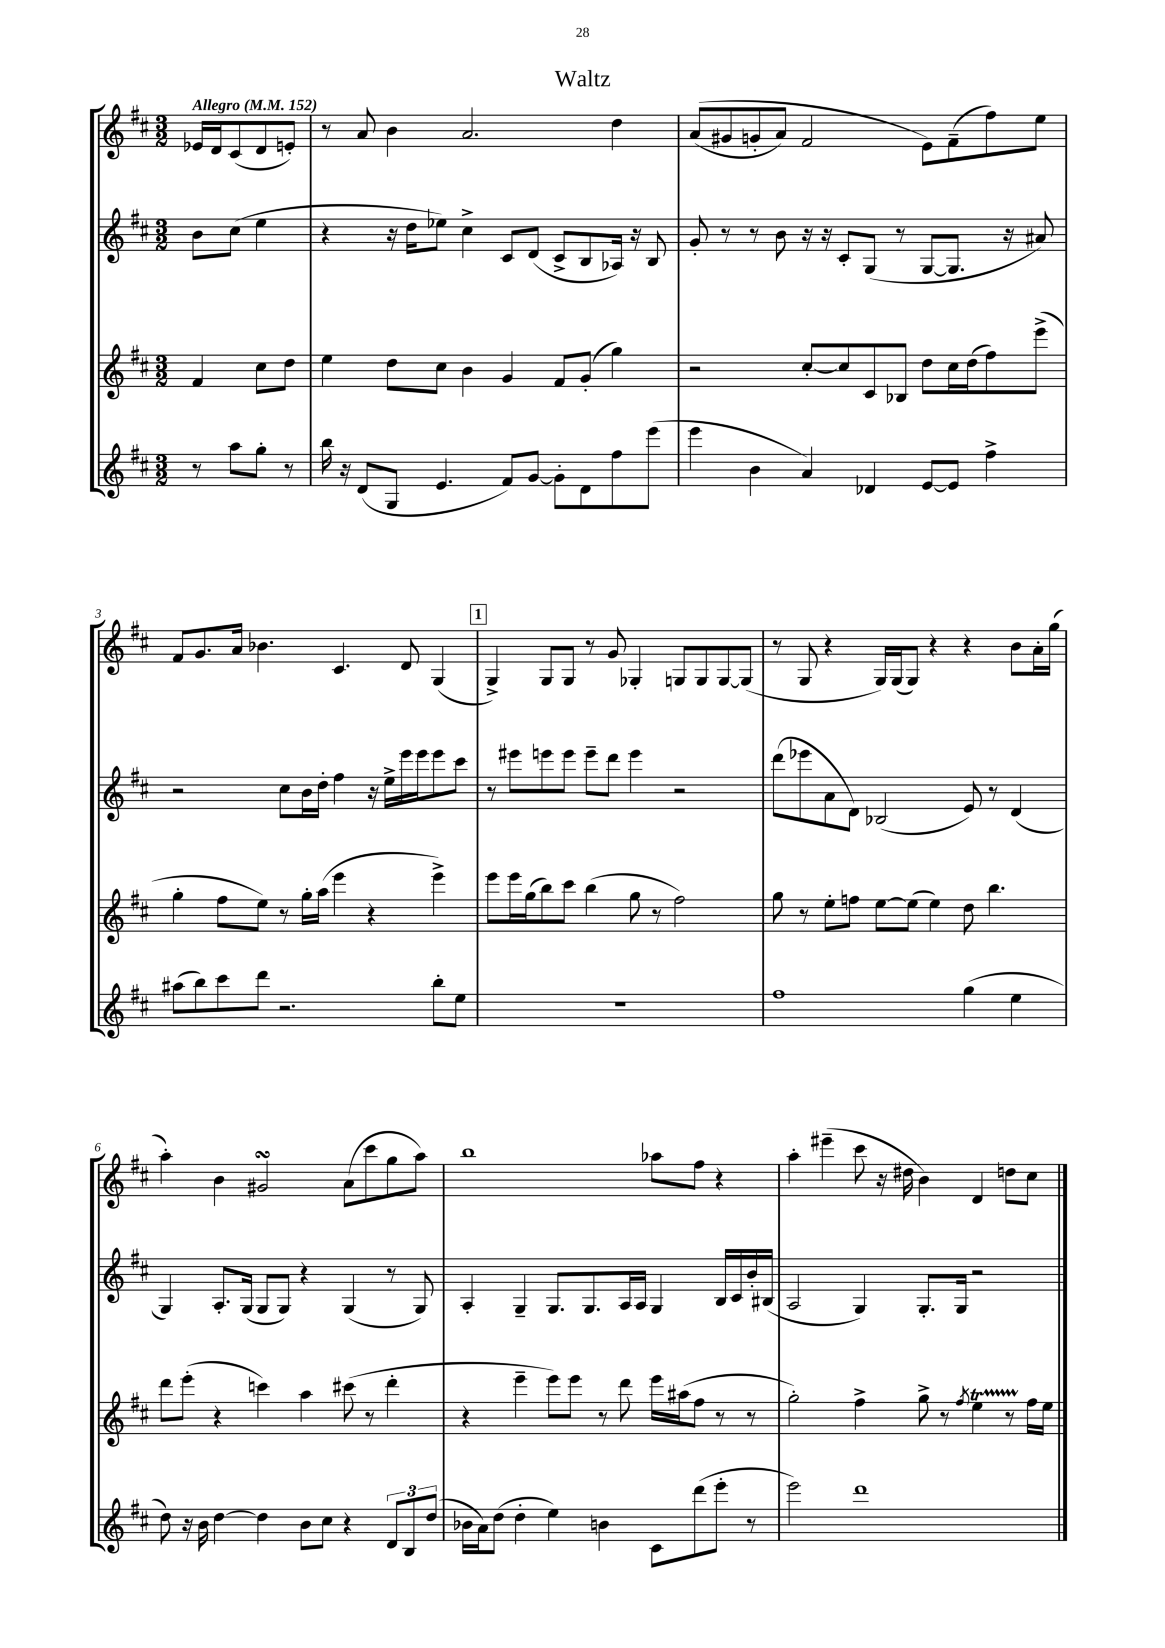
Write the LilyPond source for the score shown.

\header { title = "Waltz" }
<<
\new StaffGroup <<
\new Staff = "s0" {
    \clef treble \key d \major \numericTimeSignature \time 3/2 \partial 2 \tempo "Allegro" 4 = 152
    ees'16 d'16 cis'8( d'8 e'8-.) |
    r8 a'8 b'4 a'2. d''4 |
    a'8(\( gis'8 g'8-. a'8) fis'2 e'8\) fis'8--( fis''8) e''8 |
    fis'8 g'8. a'16 bes'4. cis'4. d'8 g4( |
    \mark \markup { \box "1" } g4->) g8 g8 r8 g'8 ges4-. g8 g8 g8~ g8( |
    r8 g8 r4 g16) g16( g8) r4 r4 b'8 a'16-. g''16( |
    a''4-.) b'4 gis'2\turn a'8( cis'''8 g''8 a''8) |
    b''1 aes''8 fis''8 r4 |
    a''4-. eis'''4--( cis'''8 r16 dis''16 b'4) d'4 d''8 cis''8 \bar "|." |
}
\new Staff = "s1" {
    \clef treble \key d \major \numericTimeSignature \time 3/2 \partial 2
    b'8 cis''8( e''4 |
    r4 r16 d''16 ees''8) cis''4-> cis'8 d'8( cis'8-> b8 aes16) r16 b8 |
    g'8-. r8 r8 b'8 r16 r16 cis'8-. g8( r8 g8~ g8. r16 ais'8) |
    r2 cis''8 b'16 d''16-. fis''4 r16 e''16-> e'''16 e'''16 e'''8 cis'''8 |
    \mark \markup { \box "1" } r8 eis'''8 e'''8 e'''8 e'''8-- d'''8 e'''4 r2 |
    d'''8( ees'''8 a'8 d'8) bes2( e'8) r8 d'4( |
    g4) a8.-. g16( g8 g8) r4 g4( r8 g8) |
    a4-. g4-- g8. g8. a16 a16 g4 b16 cis'16 b'16-. bis16( |
    a2 g4) g8.-. g16 r2 \bar "|." |
}
\new Staff = "s2" {
    \clef treble \key d \major \numericTimeSignature \time 3/2 \partial 2
    fis'4 cis''8 d''8 |
    e''4 d''8 cis''8 b'4 g'4 fis'8 g'8-.( g''4) |
    r2 cis''8~-. cis''8 cis'8 bes8 d''8 cis''16 d''16( fis''8) e'''8->( |
    g''4-. fis''8 e''8) r8 g''16-. a''16( e'''4 r4 e'''4->) |
    \mark \markup { \box "1" } e'''8 e'''16 g''16( b''8) cis'''8 b''4( g''8 r8 fis''2) |
    g''8 r8 e''8-. f''8 e''8~ e''8( e''4) d''8 b''4. |
    d'''8 e'''8-.( r4 c'''4) a''4 cis'''8( r8 d'''4-. |
    r4 e'''4-- e'''8) e'''8 r8 d'''8 e'''16 ais''16( fis''8 r8 r8 |
    g''2-.) fis''4-> g''8-> r8 \acciaccatura { fis''8 } e''4\startTrillSpan r8 fis''16\stopTrillSpan e''16 \bar "|." |
}
\new Staff = "s3" {
    \clef treble \key d \major \numericTimeSignature \time 3/2 \partial 2
    r8 a''8 g''8-. r8 |
    b''16 r16 d'8( g8 e'4. fis'8) g'8~ g'8-. d'8 fis''8 e'''8( |
    e'''4 b'4 a'4) des'4 e'8~ e'8 fis''4-> |
    ais''8( b''8) cis'''8 d'''8 r2. b''8-. e''8 |
    \mark \markup { \box "1" } R1. |
    fis''1 g''4( e''4 |
    d''8) r16 b'16 d''4~ d''4 b'8 cis''8 r4 \tuplet 3/2 { d'8 b8 d''8( } |
    bes'16 a'16) d''8( d''4-. e''4) b'4 cis'8 d'''8( e'''8-. r8 |
    e'''2) d'''1 \bar "|." |
}
>>
>>
